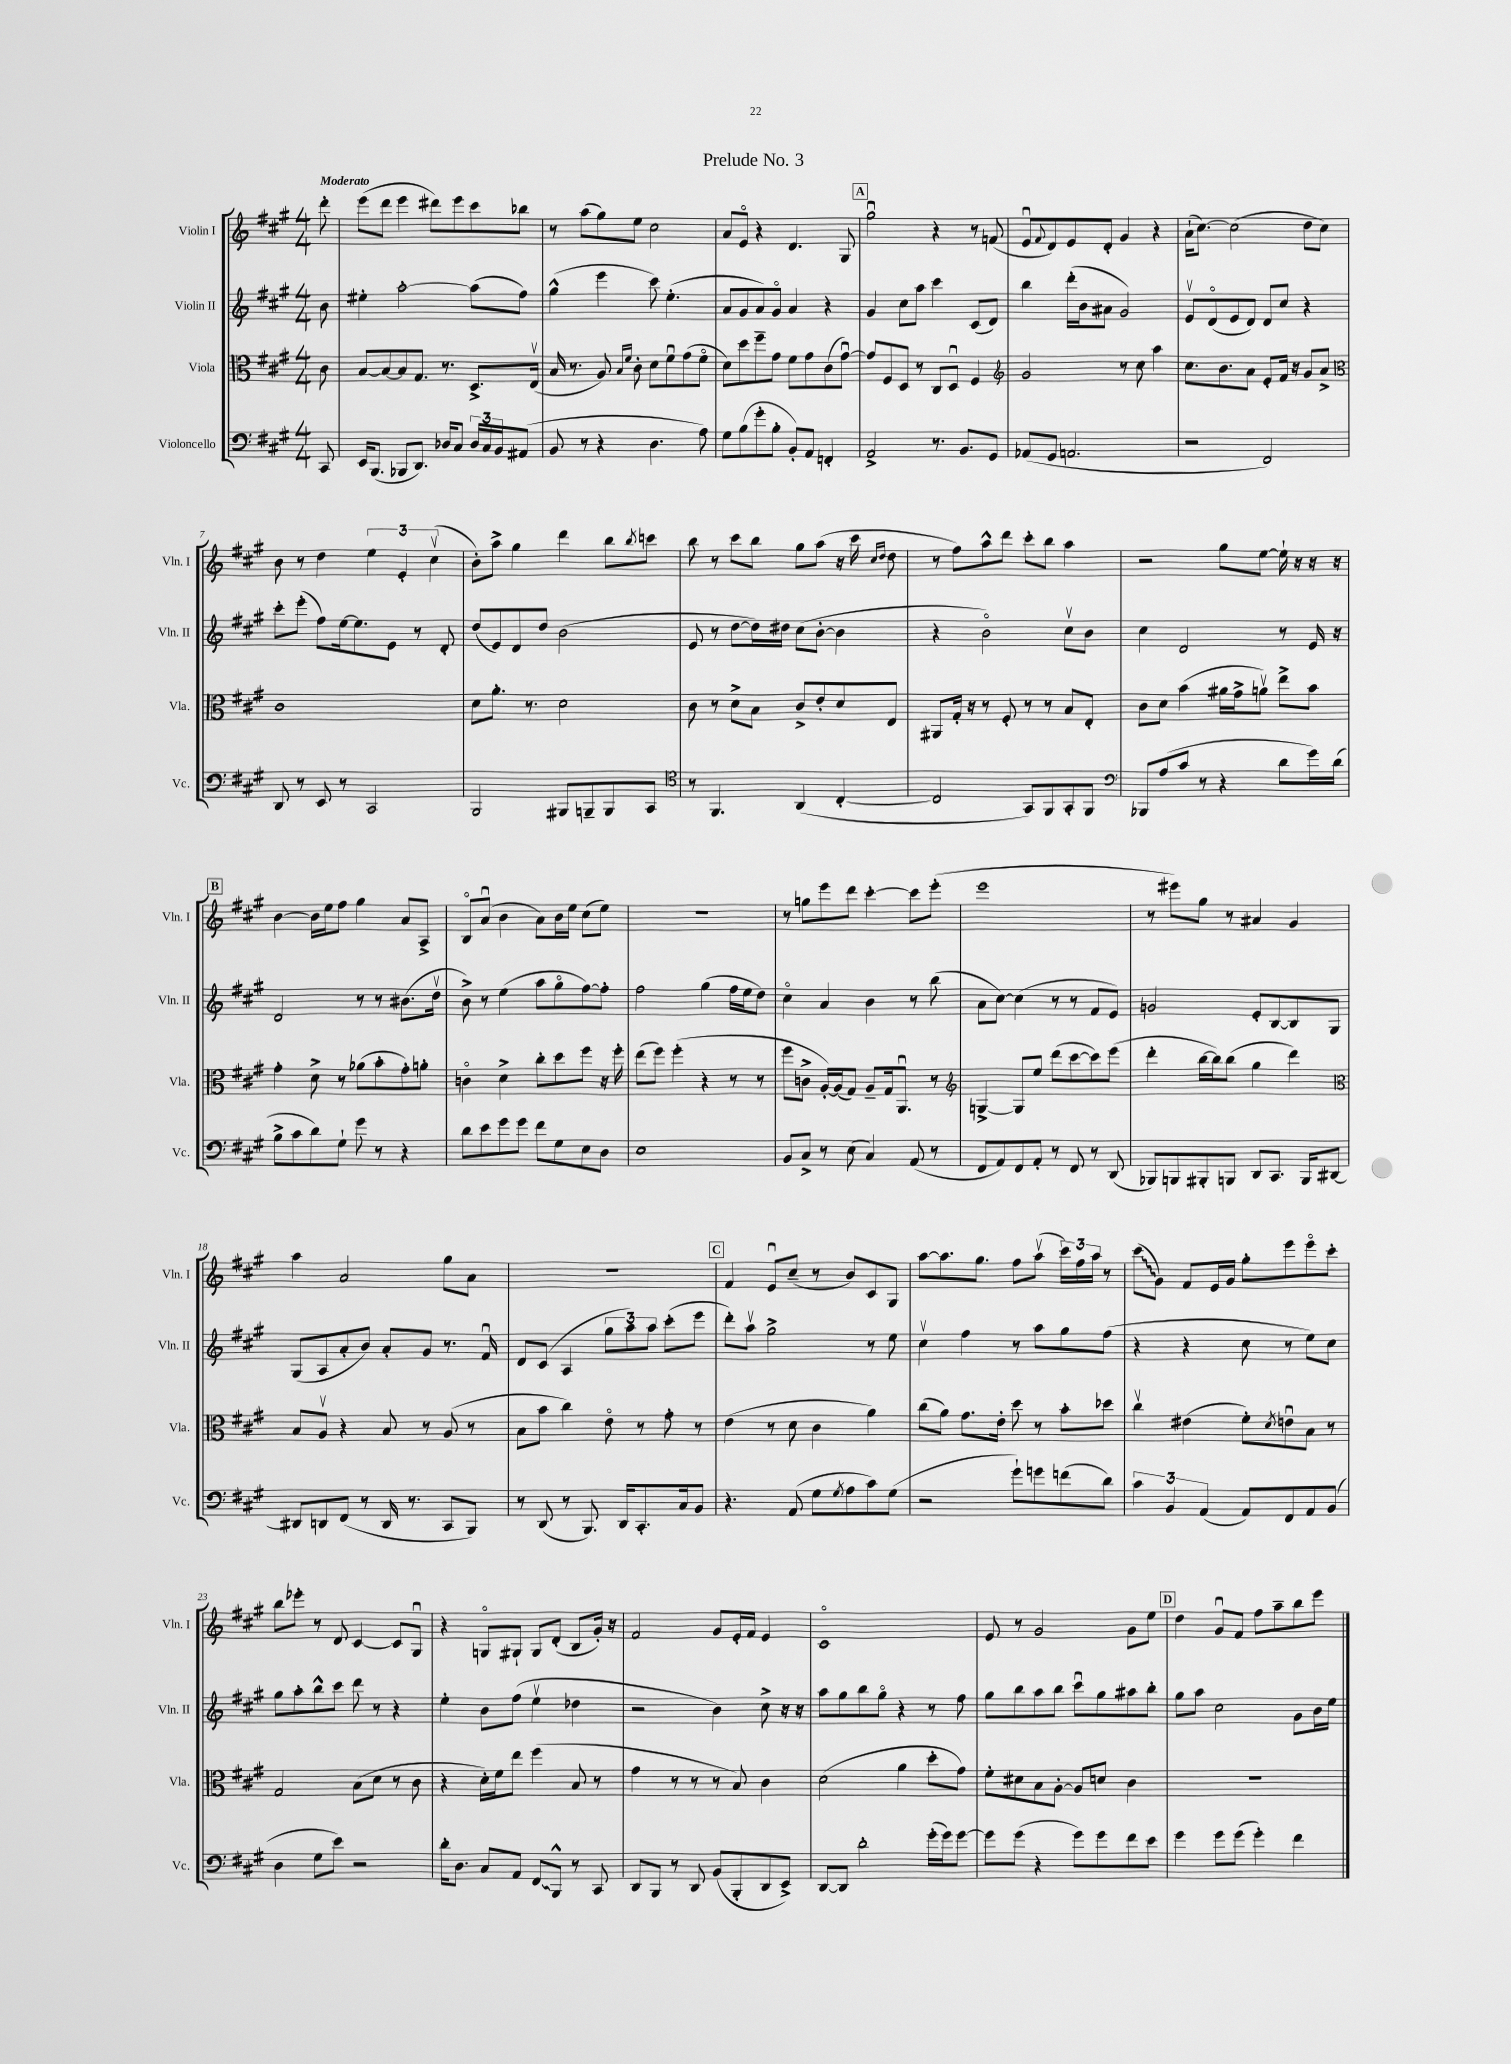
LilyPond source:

\header { title = "Prelude No. 3" }
<<
\new StaffGroup <<
\new Staff = "s0" \with { instrumentName = "Violin I" shortInstrumentName = "Vln. I" } {
    \clef treble \key a \major \numericTimeSignature \time 4/4 \partial 8 \tempo "Moderato"
    d'''8-. |
    e'''8( d'''8 e'''4 dis'''8) e'''8 cis'''8 bes''8 |
    r8 a''8( gis''8) e''8 cis''2 |
    a'8 e'8\flageolet r4 d'4. gis8 |
    \mark \markup { \box "A" } gis''2\downbow r4 r8 f'8( |
    e'8\downbow \appoggiatura { fis'8 } d'8) e'8 d'8-. gis'4 r4 |
    a'16-!( cis''8.~) cis''2( d''8 cis''8) |
    b'8 r8 d''4 \tuplet 3/2 { e''4 e'4-. cis''4\upbow( } |
    b'8-.) a''8-> gis''4 d'''4 b''8 \acciaccatura { b''8 } c'''8 |
    b''8 r8 cis'''8 b''8 gis''8 a''8( r16 cis'''16 \grace { cis''16 d''16 } d''8 |
    r8 fis''8) a''8-^ d'''8 cis'''8-. b''8 a''4 |
    r2 gis''8 e''8~ e''16-! r16 r16 r16 |
    \mark \markup { \box "B" } b'4~ b'16 e''16 fis''8 gis''4 a'8 a8-> |
    b8\flageolet a'8\downbow( b'4 a'8) b'16 e''16 cis''8( e''8) |
    R1 |
    r8 g''8 e'''8 d'''8 cis'''4~-. cis'''8 e'''8-.( |
    e'''1 |
    r8 eis'''8) gis''8 r8 ais'4 gis'4 |
    a''4 a'2 gis''8 a'8 |
    R1 |
    \mark \markup { \box "C" } fis'4 e'8\downbow cis''8--( r8 b'8) cis'8 gis8 |
    a''8~ a''8. gis''8. fis''8 a''8\upbow( \tuplet 3/2 { cis'''16) fis''16 a''16 } r8 |
    \once \override Glissando.style = #'zigzag cis'''8\glissando( gis'8) fis'8 e'16 gis'16 gis''8-. e'''8 e'''8\flageolet cis'''8-. |
    b''8 ees'''8-. r8 d'8 cis'4~ cis'8 gis8\downbow |
    r4 g8\flageolet gis8-! gis8 d'8-.( b8 gis'16-.) r16 |
    fis'2 gis'8 e'16-. fis'16 e'4 |
    cis'1\flageolet |
    e'8 r8 gis'2 gis'8 e''8 |
    \mark \markup { \box "D" } d''4 gis'8\downbow fis'8 fis''8 a''8-- b''8 e'''8 \bar "|." |
}
\new Staff = "s1" \with { instrumentName = "Violin II" shortInstrumentName = "Vln. II" } {
    \clef treble \key a \major \numericTimeSignature \time 4/4 \partial 8
    b'8 |
    eis''4-. a''2~-. a''8( fis''8) |
    gis''4-^( e'''4 cis'''8) e''4.-.( |
    a'8 gis'8 a'8) gis'8\flageolet a'4 r4 |
    \mark \markup { \box "A" } gis'4 cis''8 a''8 cis'''4 cis'8( d'8) |
    b''4 d'''16-.( b'16 ais'8 gis'2) |
    e'8\upbow d'8\flageolet( e'8 d'8) d'8 cis''8 r4 |
    cis'''8-. e'''8-.( fis''8) e''16~ e''8. e'8 r8 d'8-. |
    d''8( e'8) d'8 d''8 b'2( |
    e'8 r8 d''8~ d''16) dis''16 cis''8( b'8~-. b'4 |
    r4 b'2\flageolet) cis''8\upbow b'8 |
    cis''4 d'2 r8 e'16 r16 |
    \mark \markup { \box "B" } d'2 r8 r8 bis'8.( d''16\upbow |
    b'8->) r8 e''4( a''8 gis''8\flageolet fis''8~) fis''8-. |
    fis''2 gis''4( fis''16 e''16 d''8) |
    cis''4\flageolet a'4 b'4 r8 b''8( |
    a'8 cis''8~) cis''4( r8 r8 fis'8 e'8) |
    g'2 e'8-. b8~ b8 gis8 |
    gis8( a8 a'8-. b'8) a'8-. gis'8 r8. fis'16\downbow |
    d'8 cis'8( a4 \tuplet 3/2 { gis''8 a''8) a''8 } cis'''8-.( e'''8 |
    \mark \markup { \box "C" } d'''8-.) a''8\upbow gis''2-> r8 e''8 |
    cis''4\upbow fis''4 r8 a''8 gis''8 fis''8( |
    r4 r4 cis''8 r8 e''8) cis''8 |
    gis''8 a''8-. b''8-^ cis'''8 d'''8 r8 r4 |
    e''4-. b'8 fis''8( e''4\upbow des''4 |
    r2 b'4) cis''8-> r16 r16 |
    a''8 gis''8 b''8 gis''8\flageolet r4 r8 fis''8 |
    gis''8 b''8 a''8 b''8 cis'''8\downbow gis''8 ais''8 b''8-. |
    \mark \markup { \box "D" } gis''8 a''8 cis''2 gis'8 b'16 e''16 \bar "|." |
}
\new Staff = "s2" \with { instrumentName = "Viola" shortInstrumentName = "Vla." } {
    \clef alto \key a \major \numericTimeSignature \time 4/4 \partial 8
    cis'8 |
    b8~ b8~ b8 gis8. r8. d8.-> e16\upbow( |
    b16 r8. a8) \grace { b16 fis'16 } cis'8-. d'8 fis'8\downbow gis'8( fis'8\flageolet |
    d'8) d''8 fis''8-- gis'8 fis'8 gis'8 cis'8( gis'8~\downbow) |
    \mark \markup { \box "A" } gis'8 fis8 d8 r8 cis8 d8\downbow fis4 |
    \clef treble gis'2 r8 cis''8 a''4 |
    cis''8. b'8. a'8 e'8-. fis'16 r16 gis'8 a'8-> |
    \clef alto cis'1 |
    d'8 a'8.-. r8. d'2 |
    cis'8 r8 d'8-> b8 cis'8-> e'8-. d'8 e8 |
    ais,8 gis16-. r16 r8 fis8-. r8 r8 b8 e8-. |
    cis'8 d'8 b'4( ais'16 gis'16-> a'8\upbow) e''8-> b'8 |
    \mark \markup { \box "B" } gis'4-. d'8-> r8 aes'8( b'8-. gis'8-.) a'8-. |
    c'4\flageolet d'4-> cis''8-. d''8 fis''8 r16 fis''16-. |
    e''8( fis''8) fis''4-.( r4 r8 r8 |
    fis''8 c'8-> a16~-.) a16( gis8) a8-- gis16 a,8.\downbow r8 |
    \clef treble g4~-> g8 e''8 d'''8( cis'''8~ cis'''8) e'''8( |
    d'''4-. b''16~ b''16) b''8( gis''4 d'''4) |
    \clef alto b8 a8\upbow r4 b8 r8 a8( r8 |
    b8 b'8 cis''4) e'8\flageolet r8 gis'8-. r8 |
    \mark \markup { \box "C" } e'4( r8 d'8 cis'4 a'4) |
    cis''8( a'8) gis'8. e'16-. d''8 r8 b'8-. des''8 |
    cis''4\upbow eis'4( fis'8-.) \acciaccatura { d'8 } e'8\downbow b8 r8 |
    gis2 b8( d'8 r8 cis'8 |
    r4 d'16-.) fis'16 e''8 fis''4( b8 r8 |
    gis'4 r8 r8 r8 b8) cis'4 |
    d'2( a'4 d''8-. gis'8) |
    fis'8-. dis'8 b8 a8~-. a8 d'8 cis'4 |
    \mark \markup { \box "D" } R1 \bar "|." |
}
\new Staff = "s3" \with { instrumentName = "Violoncello" shortInstrumentName = "Vc." } {
    \clef bass \key a \major \numericTimeSignature \time 4/4 \partial 8
    cis,8 |
    e,16 b,,8.( bes,,8 d,8.) des16 cis8 \tuplet 3/2 { des16 cis16 b,16 } ais,8( |
    b,8 r8 r4 d4. a8) |
    gis8 b8( gis'8-. b8-. b,8-.) a,8 f,4-. |
    \mark \markup { \box "A" } a,2-> r8. b,8. gis,8 |
    aes,8( gis,8 a,2. |
    r2 fis,2) |
    d,8 r8 e,8 r8 cis,2 |
    b,,2 bis,,8 b,,8-- b,,8 cis,8 |
    \clef tenor r8 fis,4. a,4( cis4~-. |
    cis2 gis,8) fis,8 gis,8-. fis,8 |
    \clef bass bes,,8 a8( cis'8 r8 r4 d'8 gis'16) d'16( |
    \mark \markup { \box "B" } b8-> cis'8 d'8) gis8-! gis'8 r8 r4 |
    d'8 e'8 gis'8 gis'8 fis'8 gis8 e8 d8 |
    e1 |
    b,8 cis8-> r8 e8( cis4) a,8( r8 |
    fis,8 a,8) fis,8 a,8-. r8 fis,8 r8 d,8( |
    bes,,8) b,,8 bis,,8-. b,,8 d,8 cis,8. b,,16 dis,8~ |
    dis,8 d,8 fis,8( r8 d,16 r8. cis,8 b,,8) |
    r8 d,8( r8 b,,8.) d,16 cis,8.-. cis16 b,8 |
    \mark \markup { \box "C" } r4. a,8( gis8 \acciaccatura { gis8 } a8 cis'8) gis8( |
    r2 gis'8-!) g'8 f'8( d'8) |
    \tuplet 3/2 { cis'4 b,4 a,4( } a,8) fis,8 a,8 b,8( |
    d4 gis8 e'8) r2 |
    d'16-. d8. cis8 a,8 \once \override Glissando.style = #'zigzag fis,8\glissando b,,8-^ r8 cis,8 |
    d,8 b,,8 r8 d,8 b,8( b,,8-. d,8 e,8->) |
    d,8~ d,8 d'2-. gis'16-.( gis'16) gis'8~ |
    gis'8 gis'8( r4 gis'8) gis'8 fis'8 e'8 |
    \mark \markup { \box "D" } gis'4 gis'8 gis'8( gis'4-.) fis'4 \bar "|." |
}
>>
>>
